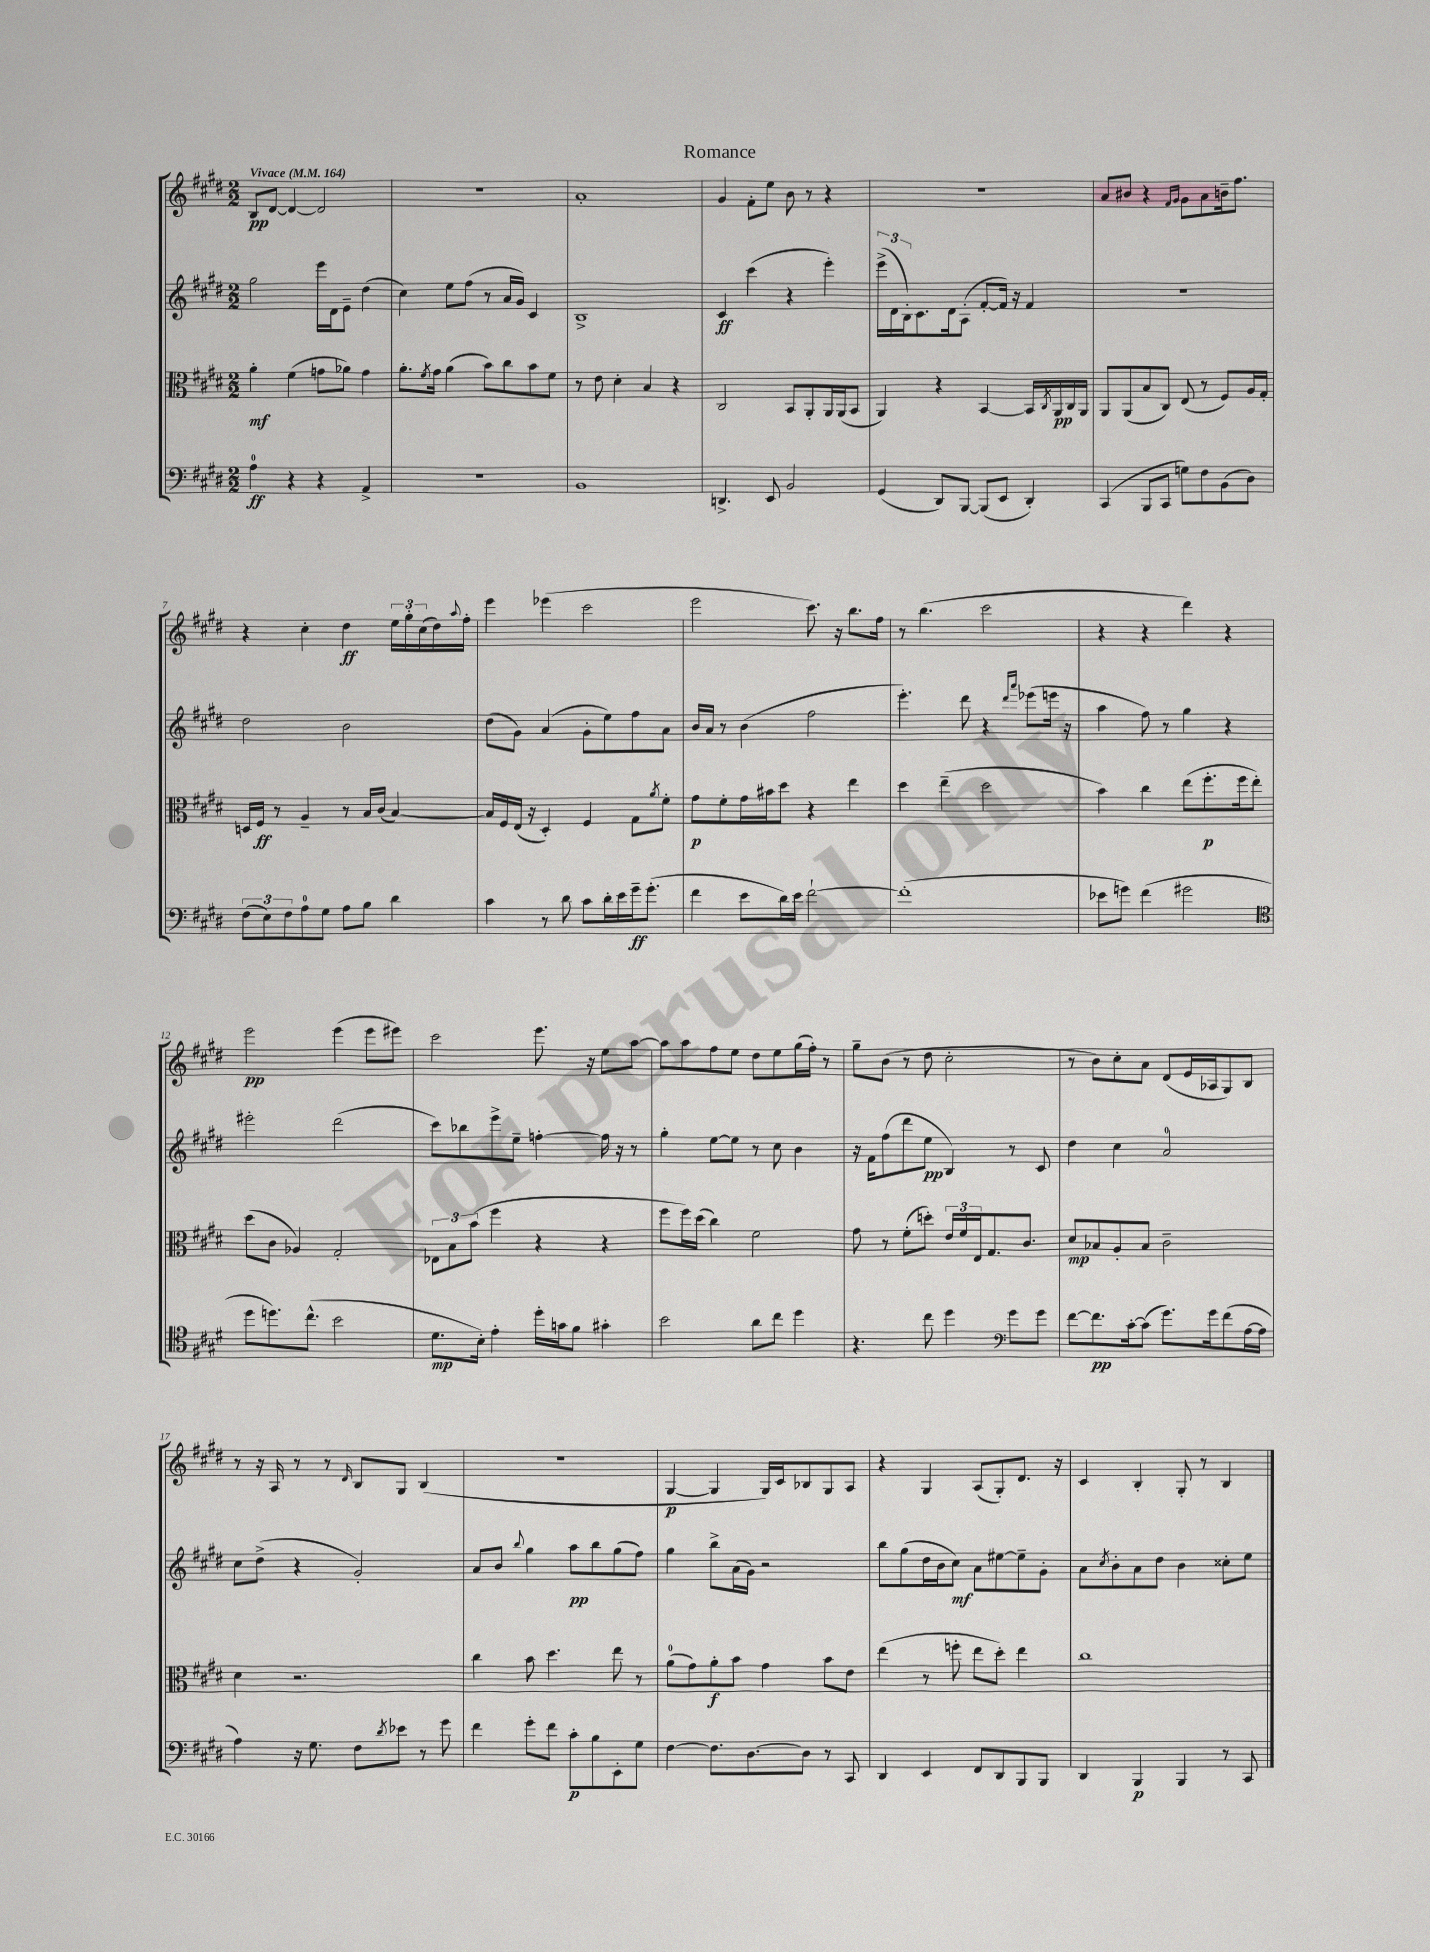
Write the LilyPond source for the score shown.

\header { title = "Romance" }
<<
\new StaffGroup <<
\new Staff = "s0" {
    \clef treble \key e \major \numericTimeSignature \time 2/2 \tempo "Vivace" 4 = 164
    b8\pp dis'8~ dis'4~ dis'2 |
    R1 |
    a'1-. |
    gis'4 fis'8-. e''8 b'8 r8 r4 |
    r1 |
    a'8 bis'8 r4 \grace { fis'16 gis'16 } gis'8 a'8 b'16-- fis''8. |
    r4 cis''4-. dis''4\ff \tuplet 3/2 { e''16 gis''16-. cis''16( } dis''16) \appoggiatura { a''8 } fis''16-. |
    e'''4 ees'''4( cis'''2 |
    e'''2 cis'''8.) r16 b''8. fis''16 |
    r8 b''4.( cis'''2 |
    r4 r4 dis'''4) r4 |
    e'''2\pp e'''4( e'''8 eis'''8) |
    cis'''2 e'''8. r16 e''8 a''8~ |
    a''8 a''8 fis''8 e''8 dis''8 e''8 gis''16( fis''16-.) r8 |
    gis''8-- b'8( r8 dis''8 cis''2-. |
    r8 b'8) cis''8-. a'8 dis'8( e'16 aes16 gis8) b8 |
    r8 r16 a16 r8 r8 \grace { dis'16 } b8 gis8 b4( |
    r1 |
    gis4~\p gis4 gis16) cis'16 bes8 gis8 a8 |
    r4 gis4 a8( gis8-.) dis'8. r16 |
    cis'4 b4-. gis8-. r8 b4 \bar "|." |
}
\new Staff = "s1" {
    \clef treble \key e \major \numericTimeSignature \time 2/2
    gis''2 e'''16 dis'16 e'8-- dis''4( |
    cis''4) e''8 fis''8( r8 a'16 gis'16) cis'4 |
    b1-> |
    cis'4\ff cis'''4( r4 e'''4-.) |
    \tuplet 3/2 { e'''16->( dis'16 b16-.) } cis'8. dis'16 a8-.( fis'8~-. fis'16) r16 fis'4 |
    r1 |
    dis''2 b'2 |
    dis''8( gis'8) a'4( gis'8-. e''8) fis''8 a'8 |
    b'16 a'16 r8 b'4( fis''2 |
    e'''4.-.) dis'''8 r4 \grace { dis'''16 a'''16 } ees'''8( e'''16 r16 |
    a''4 fis''8) r8 gis''4 r4 |
    eis'''2-. dis'''2( |
    cis'''8) bes''8 e'''8-> e''8-- f''4~-. f''16 r16 r8 |
    gis''4-. e''8~ e''8 r8 cis''8 b'4 |
    r16 fis'16 fis''8( dis'''8 e''8\pp b4) r8 cis'8 |
    dis''4 cis''4 a'2-0 |
    cis''8 dis''8->( r4 gis'2-.) |
    a'8 b'8 \appoggiatura { b''8 } gis''4 a''8\pp b''8 gis''8( fis''8) |
    gis''4 b''8-> a'16( gis'16) r2 |
    b''8 gis''8( dis''16 b'16 cis''8\mf) a'8 eis''8~ eis''8-- gis'8-. |
    a'8 \acciaccatura { cis''8 } b'8-. a'8 dis''8 b'4 cisis''8-. e''8 \bar "|." |
}
\new Staff = "s2" {
    \clef alto \key e \major \numericTimeSignature \time 2/2
    a'4-.\mf fis'4( g'8 aes'8) g'4 |
    a'8.-. \acciaccatura { fis'8 } gis'16 a'4( b'8) cis''8 b'8 fis'8 |
    r8 e'8 dis'4-. b4 r4 |
    cis2 b,8 a,8-. a,16 a,16( b,8 |
    a,4) r4 b,4~ b,16 \acciaccatura { cis8 } a,16\pp cis16 a,16 |
    a,8 a,8( b8 cis8) e8( r8 fis8) a16 gis16-. |
    d16 fis16\ff r8 a4-- r8 b16 cis'16( b4~) |
    b16 fis16 e16( r16 dis4-.) fis4 gis8 \acciaccatura { a'8 } fis'8-. |
    gis'8\p fis'8-. gis'16 bis'16 dis''8 r4 e''4 |
    dis''4 e''4--( dis''2 |
    b'4) cis''4 e''8( fis''8.-.\p fis''16 e''8-.) |
    dis''8( cis'8 aes4) gis2-. |
    \tuplet 3/2 { ees8 b8 b'8( } fis''4 r4 r4 |
    fis''8 fis''16) dis''16( cis''4) fis'2 |
    gis'8 r8 fis'8-.( d''8-.) \tuplet 3/2 { e'16 fis'16 e16 } gis8. cis'8. |
    dis'8\mp bes8 a8-. bes8 cis'2-- |
    dis'4 r2. |
    cis''4 b'8 dis''4. e''8 r8 |
    a'8-0( gis'8) a'8-.\f b'8 gis'4 b'8 e'8 |
    e''4( r8 f''8-. e''8 dis''8-.) e''4 |
    cis''1 \bar "|." |
}
\new Staff = "s3" {
    \clef bass \key e \major \numericTimeSignature \time 2/2
    a4-0\ff r4 r4 a,4-> |
    r1 |
    b,1 |
    d,4.-> e,8 b,2 |
    gis,4( dis,8) b,,8~ b,,8( e,8 dis,4-.) |
    cis,4( b,,8 cis,8 g8) fis8 b,8( dis8) |
    \tuplet 3/2 { fis8( e8) fis8 } a8-0 gis8 a8 b8 dis'4 |
    cis'4 r8 dis'8 cis'8 dis'16-. e'16 gis'16--\ff gis'8.-.( |
    fis'4 e'8 dis'16) e'16 fis'2~-! |
    fis'1-.( |
    ees'8 g'8) fis'4( gis'2 |
    \clef tenor dis''8 d''8.) cis''8.-^( b'2 |
    dis'8.\mp b16-.) e'4-. dis''16-. g'16 fis'8 gis'4-. |
    b'2 a'8 cis''8 dis''4 |
    r4. cis''8 dis''4 \clef bass gis'8 gis'8 |
    fis'8~ fis'8.\pp cis'16~-. cis'8( gis'8.) gis'16 fis'8( a16~ a16 |
    a4) r16 gis8. fis8 \acciaccatura { dis'8 } ees'8 r8 gis'8 |
    fis'4 gis'8-. fis'8 cis'8-.\p b8 e,8-. gis8 |
    fis4~ fis8. dis8.~ dis8 r8 cis,8 |
    dis,4 e,4 fis,8 dis,8 b,,8 b,,8 |
    dis,4 b,,4\p b,,4 r8 cis,8 \bar "|." |
}
>>
>>
